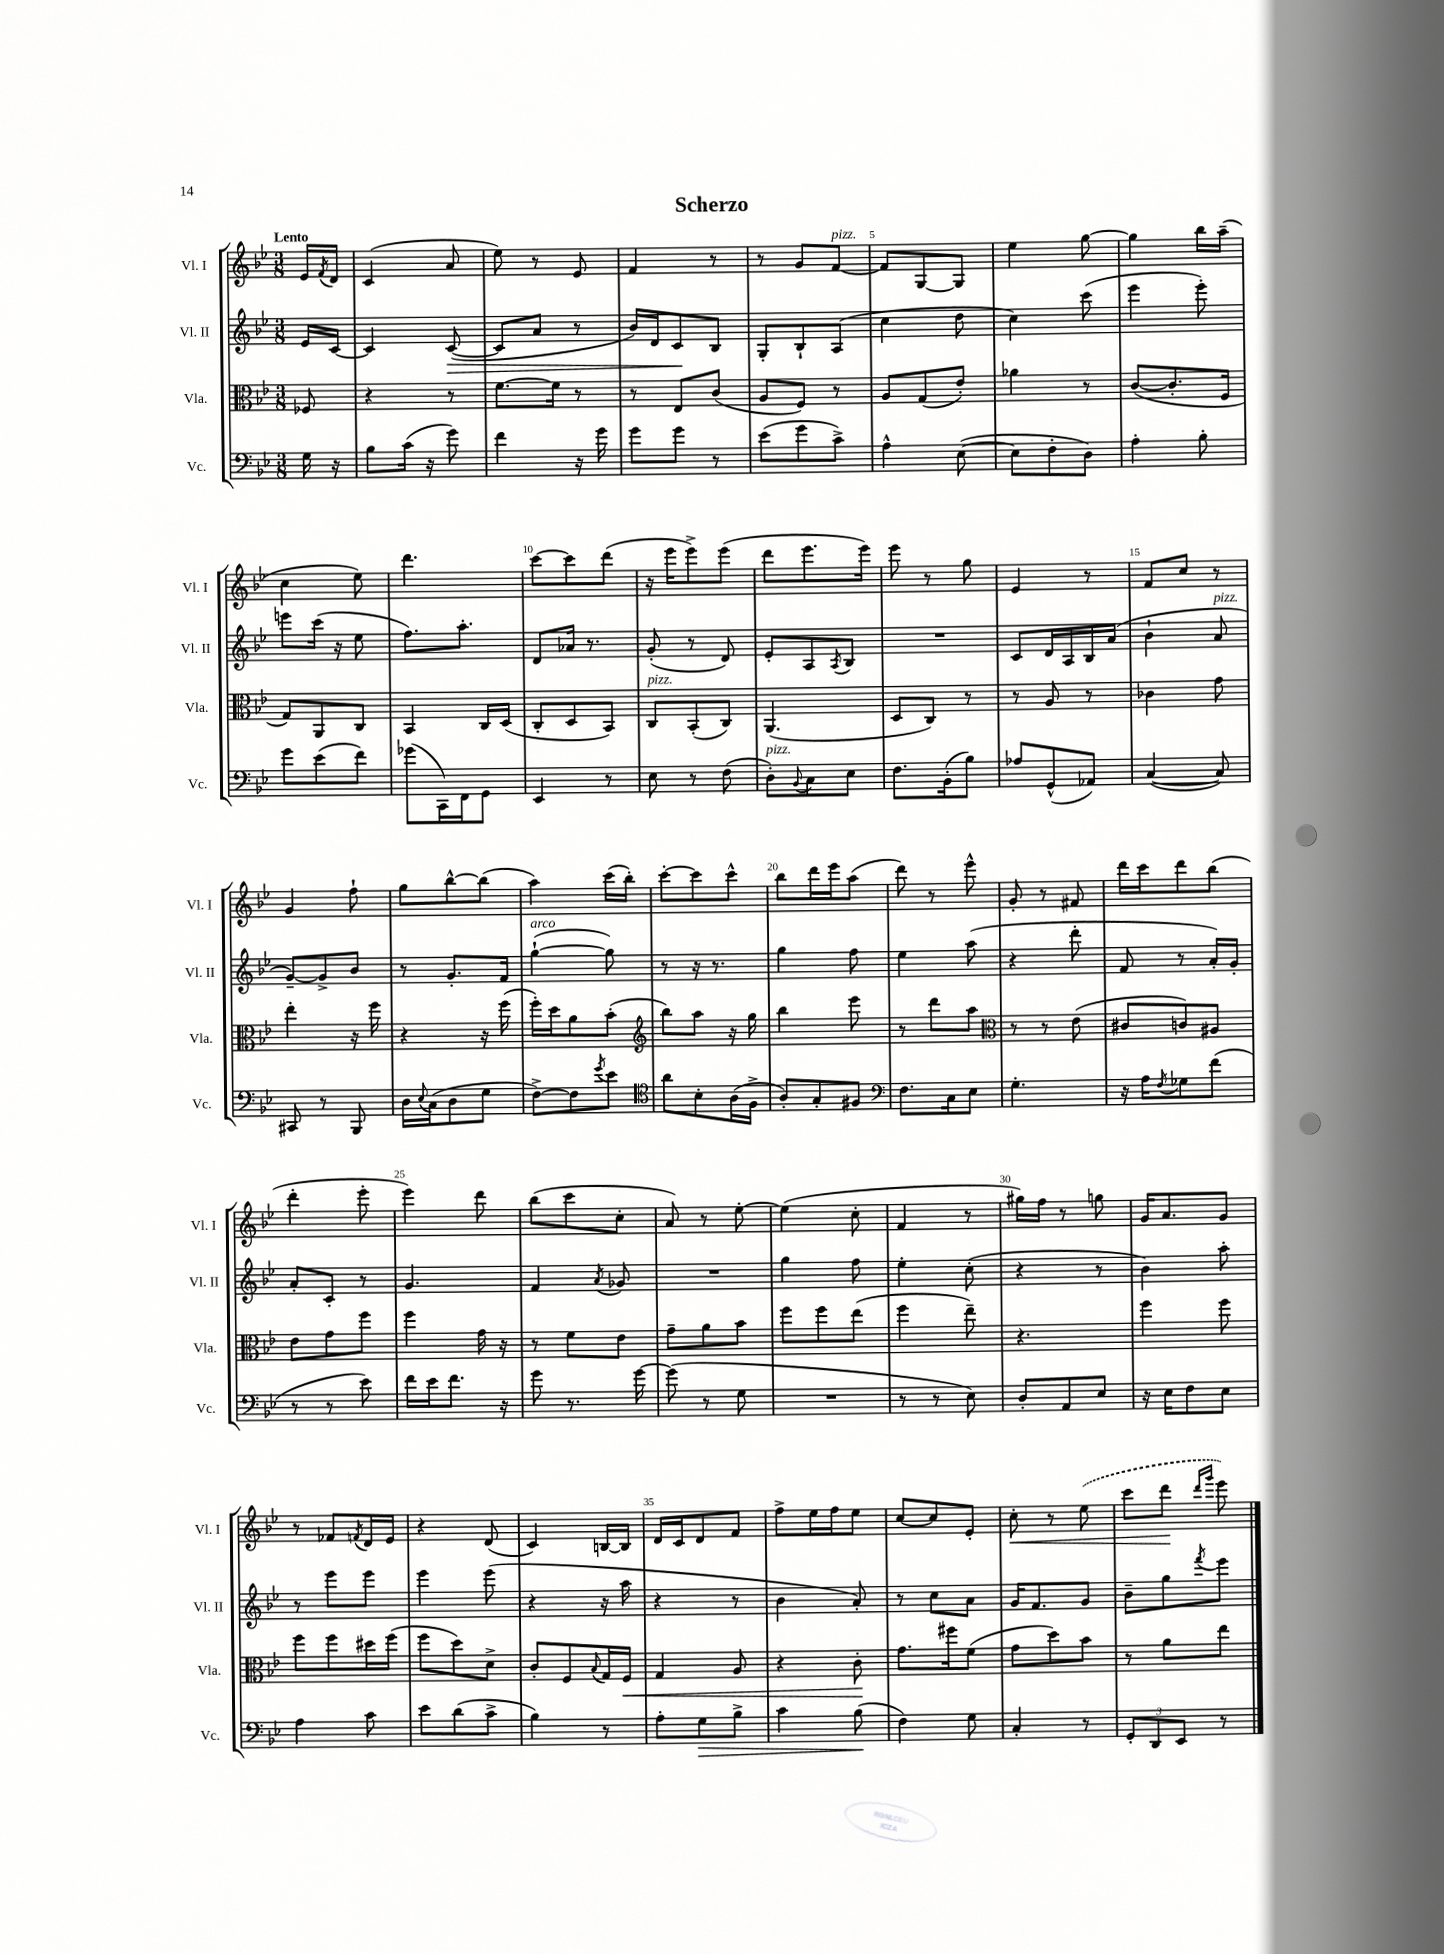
\header { title = "Scherzo" }
<<
\new StaffGroup <<
\new Staff = "s0" \with { instrumentName = "Vl. I" shortInstrumentName = "Vl. I" } {
    \clef treble \key bes \major \numericTimeSignature \time 3/8 \partial 8 \tempo "Lento"
    ees'16 \acciaccatura { f'8 } d'16 |
    c'4( a'8 |
    ees''8) r8 ees'8 |
    f'4 r8 |
    r8 g'8 f'8~^\markup { \italic "pizz." } |
    f'8 g8~ g8 |
    ees''4 g''8~ |
    g''4 bes''16 a''16--( |
    c''4 ees''8) |
    d'''4. |
    c'''8~ c'''8 d'''8( |
    r16 ees'''16 ees'''8->) ees'''8( |
    d'''8 ees'''8. ees'''16) |
    ees'''8 r8 g''8 |
    ees'4 r8 |
    f'8 c''8 r8 |
    g'4 f''8-! |
    g''8 bes''8~-^ bes''8( |
    a''4) c'''16( bes''16-.) |
    c'''8~-. c'''8 c'''8-^ |
    bes''8 d'''16 ees'''16 a''8( |
    d'''8) r8 ees'''8-^ |
    g'8-. r8 fis'8 |
    d'''16 c'''16 d'''8 bes''8( |
    d'''4-. ees'''8-. |
    ees'''4) d'''8 |
    bes''8( c'''8 c''8-. |
    a'8) r8 ees''8~-. |
    ees''4( c''8-. |
    f'4 r8 |
    gis''16) f''16 r8 g''8 |
    g'16 a'8. g'8 |
    r8 fes'8 \acciaccatura { f'8 } d'16 ees'16 |
    r4 d'8( |
    c'4) b16~ b16 |
    d'16 c'16 d'8 f'8 |
    f''8-> ees''16 f''16 ees''8 |
    c''8~ c''8 ees'8-. |
    c''8-.\< r8 \once \slurDashed ees''8( |
    c'''8 d'''8\! \grace { d'''16 g'''16 } ees'''8) \bar "|." |
}
\new Staff = "s1" \with { instrumentName = "Vl. II" shortInstrumentName = "Vl. II" } {
    \clef treble \key bes \major \numericTimeSignature \time 3/8 \partial 8
    ees'16 c'16~ |
    c'4 c'8~\>( |
    c'8 a'8 r8 |
    bes'16) d'16 c'8\! bes8 |
    g8-. bes8-! a8( |
    c''4 d''8 |
    c''4) c'''8( |
    ees'''4 ees'''8-.) |
    e'''8 c'''16( r16 ees''8 |
    f''8.) a''8.-. |
    d'8 aes'16 r8. |
    g'8-.( r8 d'8) |
    ees'8-. a8 \acciaccatura { a8 } bes8 |
    R4. |
    c'8 d'16 a16 bes16 a'16( |
    bes'4-! a'8^\markup { \italic "pizz." } |
    g'8~--) g'8-> bes'8 |
    r8 g'8.-. f'16 |
    g''4~-!^\markup { \italic "arco" }( g''8) |
    r8 r16 r8. |
    g''4 f''8 |
    ees''4 a''8( |
    r4 d'''8-. |
    f'8 r8 a'16-.) g'16-. |
    a'8-. c'8-. r8 |
    g'4. |
    f'4 \acciaccatura { a'8 } ges'8 |
    R4. |
    g''4 f''8 |
    ees''4-. c''8-.( |
    r4 r8 |
    bes'4) a''8-. |
    r8 ees'''8 ees'''8 |
    ees'''4 ees'''8( |
    r4 r16 a''16 |
    r4 r8 |
    bes'4 a'8-.) |
    r8 c''8 a'8 |
    g'16 f'8. g'8 |
    bes'8-- g''8 \acciaccatura { f'''8 } ees'''8 \bar "|." |
}
\new Staff = "s2" \with { instrumentName = "Vla." shortInstrumentName = "Vla." } {
    \clef alto \key bes \major \numericTimeSignature \time 3/8 \partial 8
    fes8 |
    r4 r8 |
    f'8.~ f'16 r8 |
    r8 ees8 c'8( |
    a8 f8) r8 |
    a8 g8( ees'8-.) |
    aes'4 r8 |
    c'8~( c'8.-. f16 |
    g8) a,8 c8 |
    bes,4 c16 d16( |
    c8-. d8 bes,8) |
    c8^\markup { \italic "pizz." } bes,8-.( c8) |
    a,4.( |
    d8 c8) r8 |
    r8 a8 r8 |
    ces'4 g'8 |
    ees''4-. r16 f''16 |
    r4 r16 f''16( |
    f''16-.) d''16 a'8 bes'8-.( |
    \clef treble bes''8) a''8 r16 g''16 |
    bes''4 ees'''8 |
    r8 d'''8 a''8 |
    \clef alto r8 r8 ees'8( |
    cis'8 c'8) ais8 |
    ees'8 g'8 f''8 |
    f''4 g'16 r16 |
    r8 f'8 ees'8 |
    g'8-- a'8 bes'8 |
    f''8 f''8 ees''8( |
    f''4 ees''8--) |
    r4. |
    f''4 f''8 |
    f''8 f''8 dis''16 f''16( |
    f''8 d''8) d'8-> |
    c'8-. f8 \appoggiatura { bes8 } g16 f16\< |
    g4 a8 |
    r4 c'8-.\! |
    g'8. fis''16 f'8( |
    g'8 d''8) bes'8 |
    r8 a'8 ees''8 \bar "|." |
}
\new Staff = "s3" \with { instrumentName = "Vc." shortInstrumentName = "Vc." } {
    \clef bass \key bes \major \numericTimeSignature \time 3/8 \partial 8
    g16 r16 |
    bes8 c'16( r16 g'8) |
    f'4 r16 g'16 |
    g'8 g'8 r8 |
    ees'8( g'8 c'8->) |
    a4-^ ees8~( |
    ees8 f8-. d8) |
    a4-. bes8-. |
    g'8 ees'8( f'8) |
    ges'8( c,16) f,16 g,8 |
    ees,4 r8 |
    ees8 r8 f8( |
    d8-.^\markup { \italic "pizz." }) \appoggiatura { bes,8 } c8 ees8 |
    f8. bes,16-.( bes8) |
    aes8 g,8-^( aes,8) |
    c4~( c8) |
    cis,8 r8 bes,,8 |
    d16 \appoggiatura { ees8 } c16( d8 g8 |
    f8~->) f8 \acciaccatura { g'8 } ees'8 |
    \clef tenor a'8 bes8-. a16( f16-> |
    a8-.) g8-. fis8 |
    \clef bass f8. c16 ees8 |
    g4.-. |
    r16 a16 \acciaccatura { f8 } ges8 f'8( |
    r8 r8 ees'8) |
    f'16 ees'16 f'8. r16 |
    g'8 r8. g'16~ |
    g'8( r8 g8 |
    R4. |
    r8 r8 ees8) |
    d8-. a,8 ees8 |
    r16 ees16 f8 ees8 |
    a4 c'8 |
    ees'8 d'8( c'8-> |
    bes4) r8 |
    a8-. g8\> bes8-> |
    c'4 bes8\!( |
    f4) g8 |
    c4-. r8 |
    \tuplet 3/2 { g,8-. d,8 ees,8 } r8 \bar "|." |
}
>>
>>
\layout { \context { \Score \override BarNumber.break-visibility = ##(#f #t #t) barNumberVisibility = #(every-nth-bar-number-visible 5) } }
